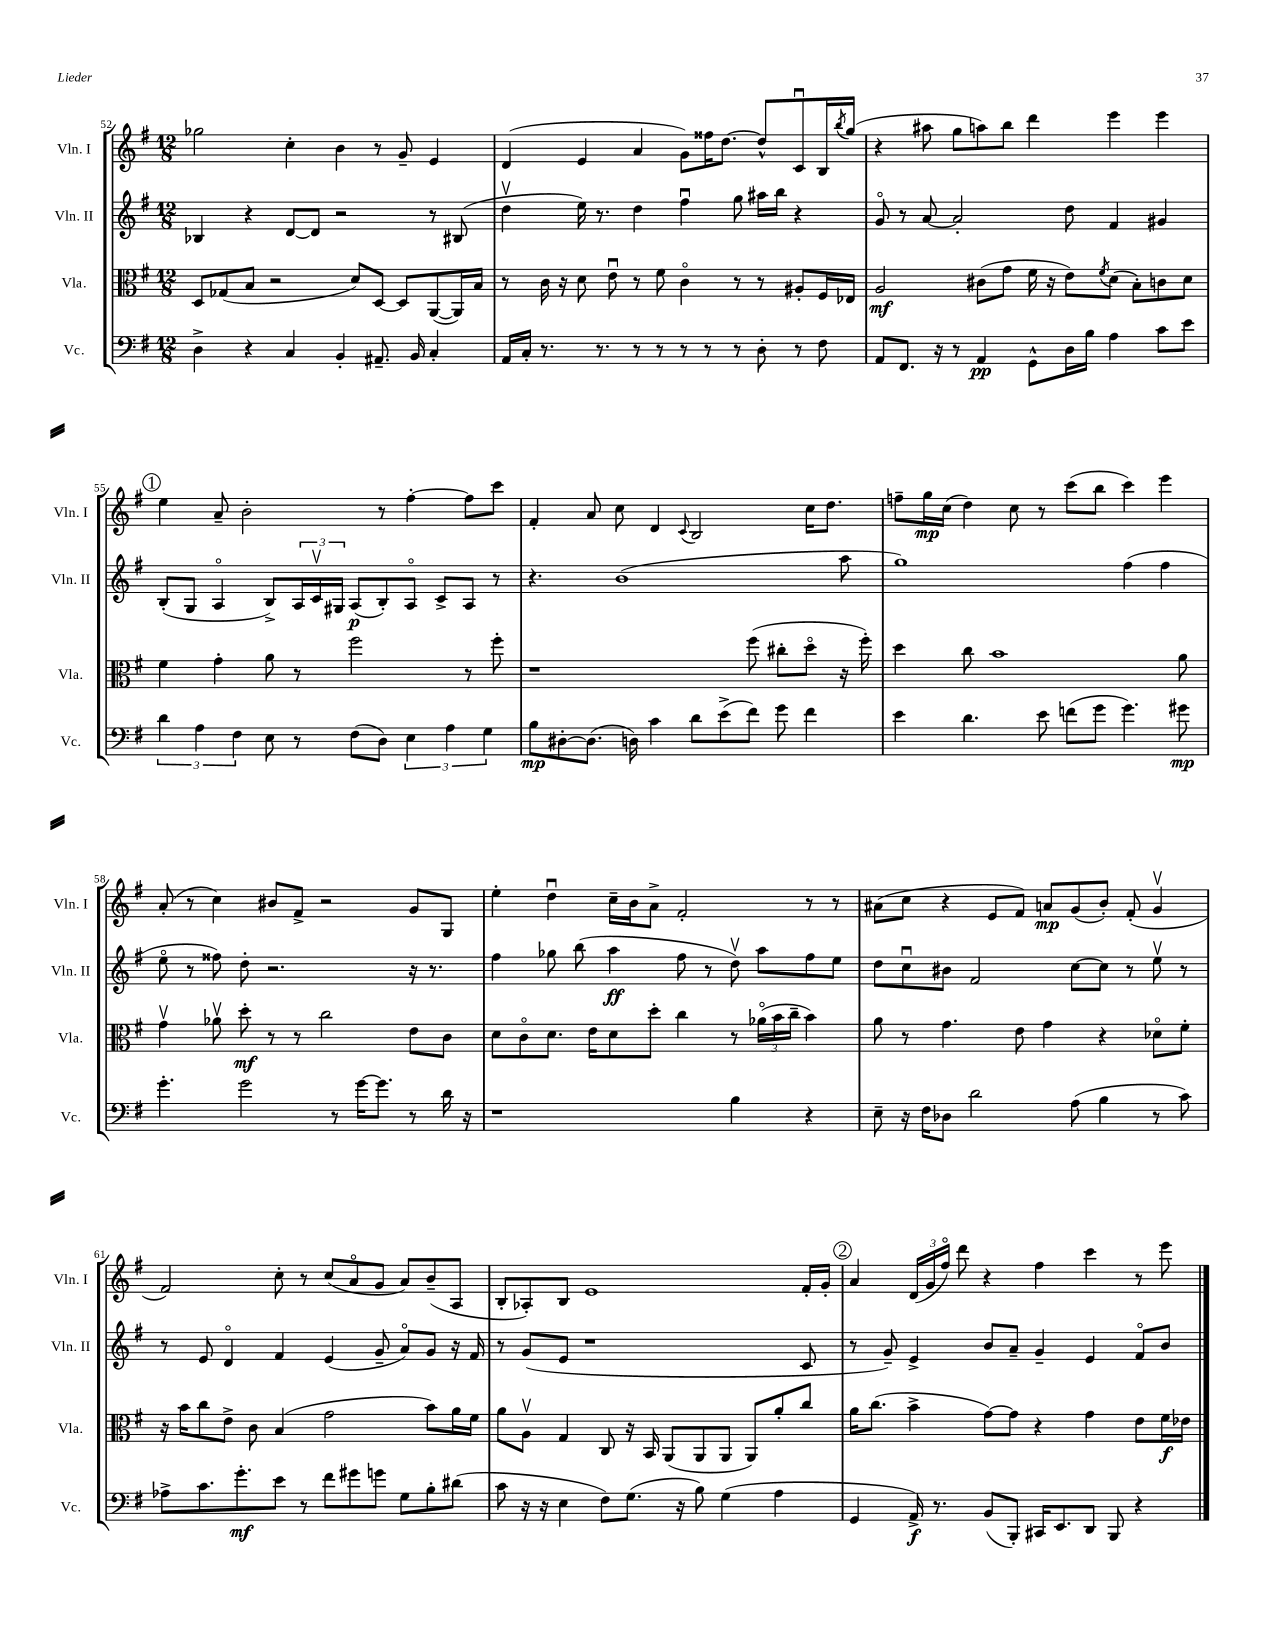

**kern	**kern	**kern	**kern
*staff4	*staff3	*staff2	*staff1
*clefF4	*clefC3	*clefG2	*clefG2
*k[f#]	*k[f#]	*k[f#]	*k[f#]
*M12/8	*M12/8	*M12/8	*M12/8
4D^	8D	4B-	2gg-
.	(8G-	.	.
4r	8B	4r	.
.	2r	.	.
4C	.	[8d	4cc'
.	.	8d]	.
4BB'	.	2r	4b
.	8d)	.	.
8.AA#~	[8D	.	8r
.	8D]	.	8g~
16BB	.	.	.
4C'	([8AA	8r	4e
.	16AA])	(8B#	.
.	16B	.	.
=	=	=	=
16AA	8r	4ddv	(4d
16C'	.	.	.
8.r	16c	.	.
.	16r	.	.
.	8d	16ee)	4e
8.r	.	8.r	.
.	8eu	.	.
8r	8r	4dd	4a
8r	8f#	.	.
8r	4co	4ff#u	8g)
8r	.	.	16ff##
.	.	.	[8.dd
8r	8r	8gg	.
8D'	8r	16aa#	8dd^^]
.	.	16bb	.
8r	8A#'	4r	8cu
8F#	16F#	.	16B
.	.	.	8qbb
.	16E-	.	(16gg
=	=	=	=
8AA	2A	8go	4r
8.FF#	.	8r	.
.	.	[8a	8aa#
16r	.	.	.
8r	.	2a']	8gg
4AA	(8c#	.	8aa)
.	8g	.	8bb
8GG^^	16f#	.	4ddd
.	16r	.	.
16D	8e)	8dd	.
16B	.	.	.
.	8qf#	.	.
4A	(8d	4f#	4eee
.	8B')	.	.
8c	8c	4g#	4eee
8e	8d	.	.
=	=	=	=
6d	4f#	(8B'	4ee
.	.	8G	.
6A	.	.	.
.	4g'	4Ao	8a~
6F#	.	.	.
.	.	.	2b'
8E	8a	8B^)	.
8r	8r	24A	.
.	.	24cv	.
.	.	24G#	.
(8F#	2ff#	(8A	.
8D)	.	8B')	8r
6E	.	8Ao	[4ff#'
.	.	8c^	.
6A	.	.	.
.	8r	8A	8ff#]
6G	.	.	.
.	8ff#'	8r	8ccc
=	=	=	=
8B	1r	4.r	4f#'
[8D#'	.	.	.
(8.D#]	.	.	8a
.	.	(1b	8cc
16D)	.	.	.
4c	.	.	4d
.	.	.	8qqc
8d	.	.	2B
(8e^	.	.	.
8f#)	(8ff#	.	.
8g	8cc#'	.	.
4f#	8ddo	.	16cc
.	.	.	8.dd
.	16r	8aa	.
.	16ff#')	.	.
=	=	=	=
4e	4dd	1gg)	8ff~
.	.	.	16gg
.	.	.	(16cc
4.d	8cc	.	4dd)
.	1b	.	.
.	.	.	8cc
8e	.	.	8r
(8f	.	.	(8ccc
8g	.	.	8bb
4.g)	.	(4ff#	4ccc)
.	.	4ff#	4eee
8g#	8a	.	.
=	=	=	=
4.g'	4gv	8eeo	(8a'
.	.	8r	8r
.	8a-v	8ff##)	4cc)
2g	8dd'	8dd'	.
.	8r	2.r	8b#
.	8r	.	8f#^
.	2cc	.	2r
8r	.	.	.
[16g	.	.	.
8.g]	.	.	.
8r	8e	16r	8g
.	.	8.r	.
16d	8c	.	8G
16r	.	.	.
=	=	=	=
1r	8d	4ff#	4ee'
.	8co	.	.
.	8.d	8gg-	4ddu
.	.	(8bb	.
.	16e	.	.
.	8d	4aa	16cc~
.	.	.	16b
.	8dd'	.	8a^
.	4cc	8ff#	2f#'
.	.	8r	.
4B	8r	8ddv)	.
.	(24a-o	8aa	.
.	24b	.	.
.	24cc~	.	.
4r	4b)	8ff#	8r
.	.	8ee	8r
=	=	=	=
8E~	8a	8dd	(8a#
16r	8r	8ccu	8cc
16F#	.	.	.
8D-	4.g	8b#	4r
2d	.	2f#	.
.	.	.	8e
.	8e	.	8f#)
.	4g	.	8a
(8A	.	[8cc	(8g
4B	4r	8cc]	8b')
.	.	8r	(8f#'
8r	8d-o	8eev	4gv
8c)	8f#'	8r	.
=	=	=	=
8A-^	16r	8r	2f#)
.	16b	.	.
8.c	8cc	8e	.
.	8e^	4do	.
8.g'	.	.	.
.	8c	.	.
8e	(4B	4f#	8cc'
8r	.	.	8r
8f#	2g	(4e	(8cc
8g#	.	.	8ao
8g	.	8g~	8g
8G	.	8ao)	8a)
8B'	8b)	8g	(8b~
(8d#	16a	16r	8A
.	16f#	16f#	.
=	=	=	=
8c	8a	8r	8B'
16r	8Av	(8g	8A-')
16r	.	.	.
4E	4G	8e	8B
.	.	1r	1e
8F#)	8C	.	.
(8.G	16r	.	.
.	16BB	.	.
.	(8AA	.	.
16r	.	.	.
8B)	8AA	.	.
(4G	8AA	.	.
.	8AA)	.	.
4A	8a'	.	.
.	8cc	8c	16f#'
.	.	.	16g'
=	=	=	=
4GG	16a	8r	4a
.	(8.cc	.	.
.	.	8g~)	.
16AA^)	4b^	4e^	(24d
.	.	.	24g
8.r	.	.	.
.	.	.	24ff#o)
.	.	.	8ddd
(8BB	[8g)	8b	4r
8BBB')	8g]	8a~	.
16CC#	4r	4g~	4ff#
8.EE	.	.	.
8DD	4g	4e	4ccc
8BBB	.	.	.
4r	8e	8f#o	8r
.	16f#	8b	8eee
.	16e-	.	.
==	==	==	==
*-	*-	*-	*-
